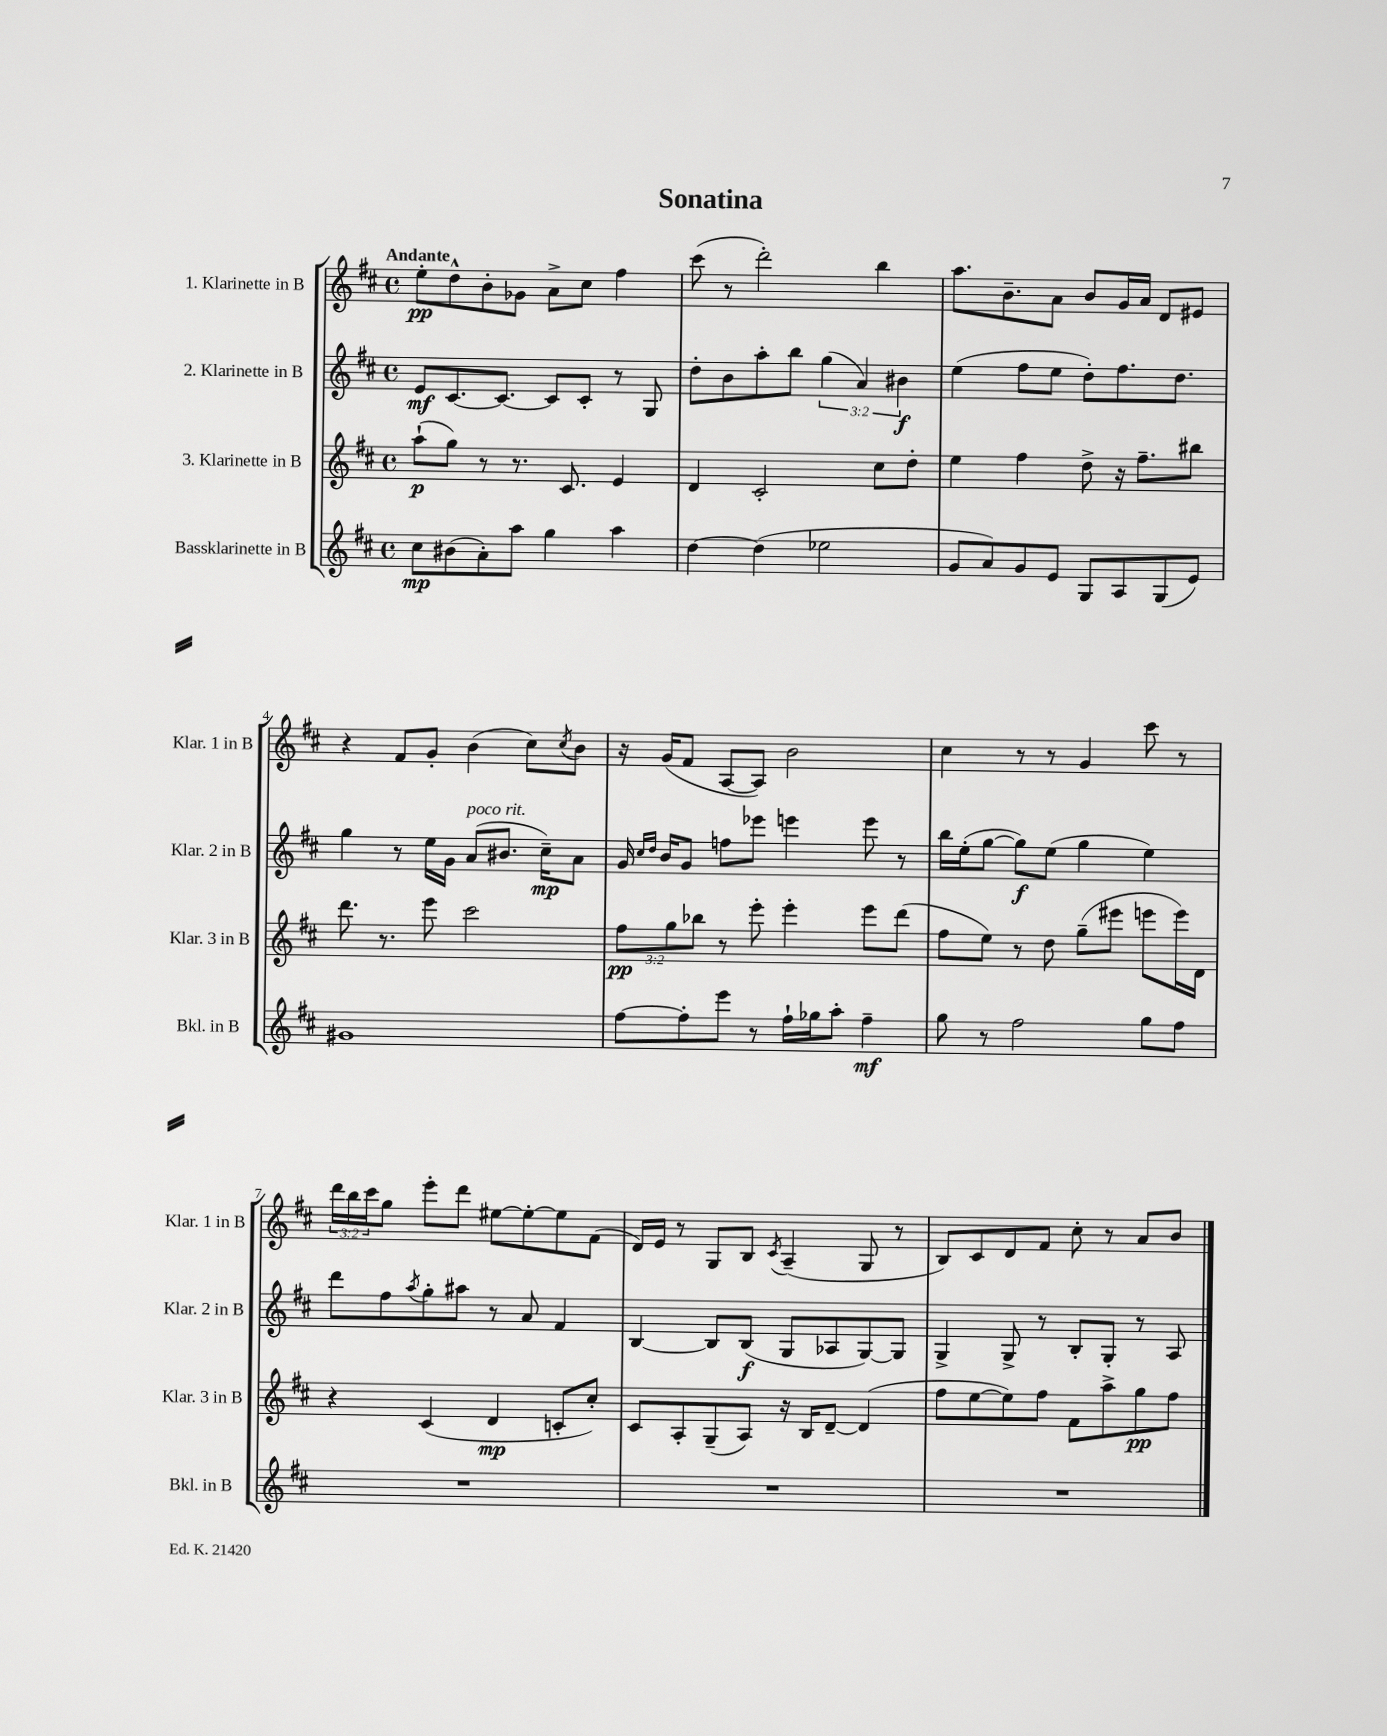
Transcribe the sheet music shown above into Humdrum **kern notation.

**kern	**dynam	**kern	**dynam	**kern	**dynam	**kern	**dynam
*part4	*part4	*part3	*part3	*part2	*part2	*part1	*part1
*staff4	*staff4	*staff3	*staff3	*staff2	*staff2	*staff1	*staff1
*I"Bassklarinette in B	*	*I"3. Klarinette in B	*	*I"2. Klarinette in B	*	*I"1. Klarinette in B	*
*I'Bkl. in B	*	*I'Klar. 3 in B	*	*I'Klar. 2 in B	*	*I'Klar. 1 in B	*
*clefG2	*	*clefG2	*	*clefG2	*	*clefG2	*
*k[f#c#]	*	*k[f#c#]	*	*k[f#c#]	*	*k[f#c#]	*
*M4/4	*	*M4/4	*	*M4/4	*	*M4/4	*
*met(c)	*	*met(c)	*	*met(c)	*	*met(c)	*
=1	=1	=1	=1	=1	=1	=1	=1
!	!	!	!	!	!	!LO:TX:a:B:t=Andante	!
8cc#\L	mp	(8aa`\L	p	8e/L	mf	8ee'\L	pp
(8b#X\	.	8gg\J)	.	[8.c#/	.	8dd^^\	.
8a'\)	.	8r	.	.	.	8b'\	.
.	.	.	.	8.c#/J_	.	.	.
8aa\J	.	8.r	.	.	.	8g-X\J	.
4gg\	.	.	.	8c#/L]	.	8a^\L	.
.	.	8.c#/	.	.	.	.	.
.	.	.	.	8c#'/J	.	8cc#\J	.
4aa\	.	4e/	.	8r	.	4ff#\	.
.	.	.	.	8G/	.	.	.
=2	=2	=2	=2	=2	=2	=2	=2
[4dd\	.	4d/	.	8dd'\L	.	(8ccc#\	.
.	.	.	.	8b\	.	8r	.
(4dd\]	.	2c#'/	.	8aa'\	.	2ddd'\)	.
.	.	.	.	8bb\J	.	.	.
2ee-X\	.	.	.	(6gg\	.	.	.
.	.	.	.	6a/)	.	.	.
.	.	8cc#\L	.	.	.	4bb\	.
.	.	.	.	6b#X\	f	.	.
.	.	8dd'\J	.	.	.	.	.
=3	=3	=3	=3	=3	=3	=3	=3
8g/L	.	4ee\	.	(4ee\	.	8.aa\L	.
8a/)	.	.	.	.	.	.	.
.	.	.	.	.	.	8.b~\	.
8g/	.	4ff#\	.	8ff#\L	.	.	.
8e/J	.	.	.	8ee\J	.	8a\J	.
8G/L	.	8dd^\	.	8dd'\L)	.	8b/L	.
8A/	.	16r	.	8.ff#\	.	16g/L	.
.	.	8.ff#~\L	.	.	.	16a/JJ	.
(8G/	.	.	.	.	.	8d/L	.
.	.	.	.	8.dd\J	.	.	.
8e/J)	.	8bb#X\J	.	.	.	8e#X/J	.
!!LO:LB:g=z
=4	=4	=4	=4	=4	=4	=4	=4
1g#X	.	8.ddd\	.	4gg\	.	4r	.
.	.	8.r	.	.	.	.	.
.	.	.	.	8r	.	8f#/L	.
.	.	8eee\	.	16ee\LL	.	8g'/J	.
.	.	.	.	16g\JJ	.	.	.
!	!	!	!	!LO:TX:a:i:t=poco rit.	!	!	!
.	.	2ccc#\	.	(8a/L	.	(4b\	.
.	.	.	.	8.b#X/J	.	.	.
.	.	.	.	.	.	8cc#\L)	.
.	.	.	.	16cc#~\KL)	mp	.	.
.	.	.	.	.	.	8qcc#/	.
.	.	.	.	8a\J	.	8b\J	.
=5	=5	=5	=5	=5	=5	=5	=5
[8ff#\L	.	12ff#\L	pp	16g/	.	16r	.
.	.	.	.	16qqcc#/LL	.	.	.
.	.	.	.	16qqdd/JJ	.	.	.
.	.	.	.	16b/KL	.	(16g/KL	.
.	.	12gg\	.	.	.	.	.
8ff#'\]	.	.	.	8g/J	.	8f#/J	.
.	.	12bb-X\J	.	.	.	.	.
8eee\J	.	8r	.	8ffn\L	.	[8A/L	.
8r	.	8eee'\	.	8eee-X\J	.	8A/J])	.
16ff#`\LL	.	4eee'\	.	4eeen\	.	2b\	.
16gg-X\J	.	.	.	.	.	.	.
8aa'\J	.	.	.	.	.	.	.
4ff#~\	mf	8eee\L	.	8eee\	.	.	.
.	.	(8ddd\J	.	8r	.	.	.
=6	=6	=6	=6	=6	=6	=6	=6
8gg\	.	8ff#\L	.	16bb\LL	.	4cc#\	.
.	.	.	.	(16ee'\J	.	.	.
8r	.	8ee\J)	.	[8gg\J	.	.	.
2ff#\	.	8r	.	8gg\L])	f	8r	.
.	.	8dd\	.	(8ee\J	.	8r	.
.	.	(8gg~\L	.	4gg\	.	4g/	.
.	.	8eee#X\J	.	.	.	.	.
8gg\L	.	8eeen\L	.	4ee\)	.	8ccc#\	.
8ff#\J	.	16eee\L)	.	.	.	8r	.
.	.	16d\JJ	.	.	.	.	.
!!LO:LB:g=z
=7	=7	=7	=7	=7	=7	=7	=7
1r	.	4r	.	8ddd\L	.	24ddd\LL	.
.	.	.	.	.	.	24bb\	.
.	.	.	.	.	.	24ccc#\J	.
.	.	.	.	8ff#\	.	8gg\J	.
.	.	.	.	8qaa/	.	.	.
.	.	(4c#/	.	8gg'\	.	8eee'\L	.
.	.	.	.	8aa#X\J	.	8ddd\J	.
.	.	4d/	mp	8r	.	[8ee#X\L	.
.	.	.	.	8a/	.	8ee#'\_	.
.	.	8cn'/L	.	4f#/	.	8ee#\]	.
.	.	8cc#'/J)	.	.	.	(8f#\J	.
=8	=8	=8	=8	=8	=8	=8	=8
1r	.	8c#/L	.	[4B/	.	16d/LL)	.
.	.	.	.	.	.	16e/JJ	.
.	.	8A'/	.	.	.	8r	.
.	.	(8G~/	.	8B/L]	.	8G/L	.
.	.	8A/J)	.	(8B/J	f	8B/J	.
.	.	.	.	.	.	8qc#/	.
.	.	16r	.	8G/L	.	(4A~/	.
.	.	16B/KL	.	.	.	.	.
.	.	[8d~/J	.	8A-X/	.	.	.
.	.	(4d/]	.	[8G/)	.	8G/	.
.	.	.	.	8G/J]	.	8r	.
=9	=9	=9	=9	=9	=9	=9	=9
1r	.	8ff#\L	.	4G^/	.	8B/L)	.
.	.	[8ee\	.	.	.	8c#/	.
.	.	8ee\])	.	8G^/	.	8d/	.
.	.	8ff#\J	.	8r	.	8f#/J	.
.	.	8f#\L	.	8B'/L	.	8cc#'\	.
.	.	8aa^\	.	8G'/J	.	8r	.
.	.	8gg\	pp	8r	.	8a/L	.
.	.	8ff#\J	.	8A/	.	8b/J	.
==	==	==	==	==	==	==	==
*-	*-	*-	*-	*-	*-	*-	*-
